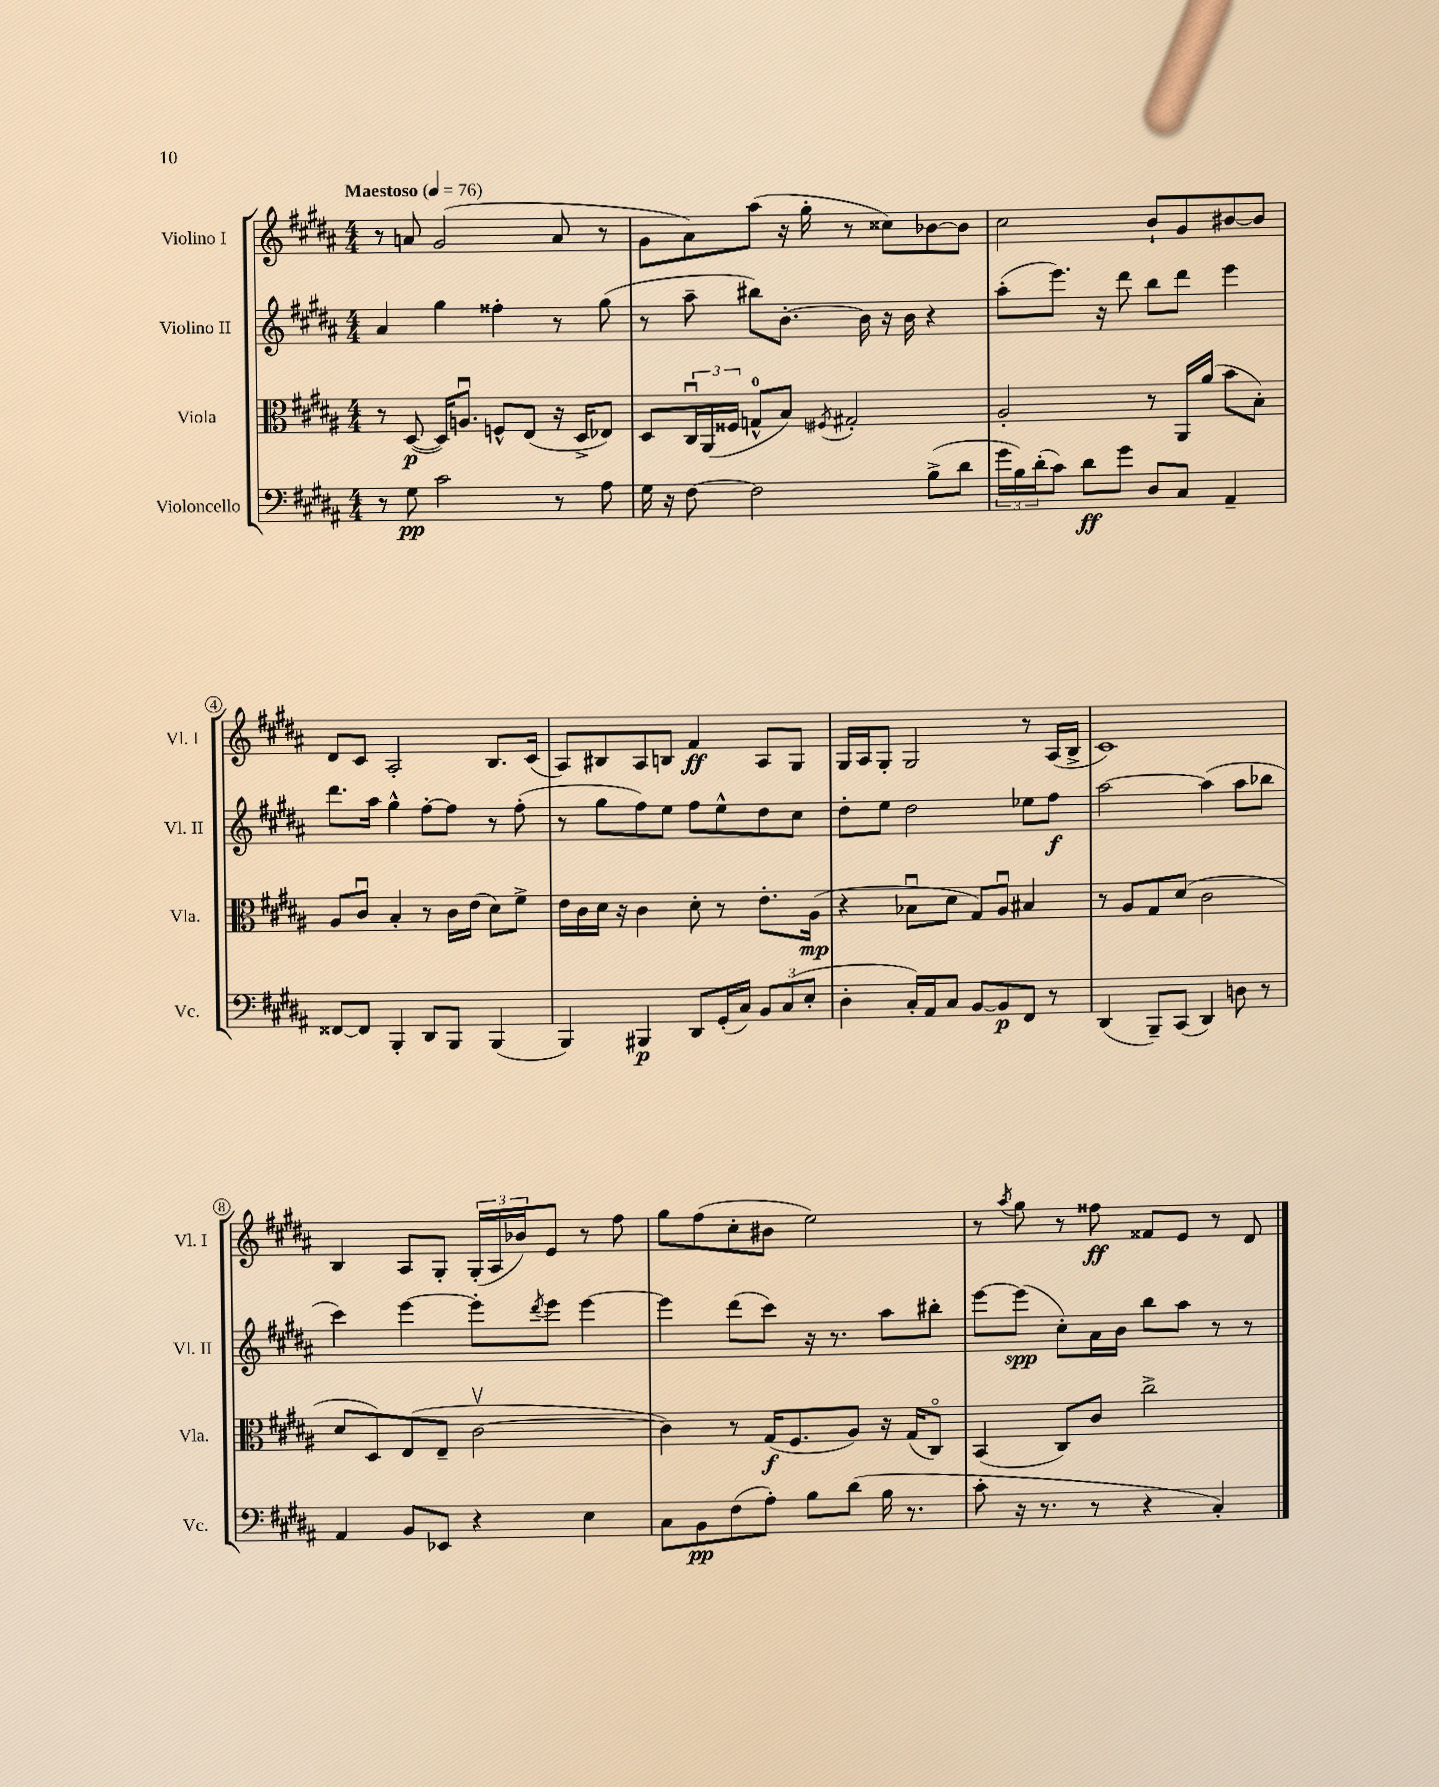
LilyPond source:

<<
\new StaffGroup <<
\new Staff = "s0" \with { instrumentName = "Violino I" shortInstrumentName = "Vl. I" } {
    \clef treble \key b \major \numericTimeSignature \time 4/4 \tempo "Maestoso" 4 = 76
    r8 a'8 gis'2( a'8 r8 |
    gis'8 ais'8) ais''8( r16 gis''16-. r8 cisis''8) bes'8~ bes'8 |
    cis''2 b'8-! gis'8 bis'8~ bis'8 |
    dis'8 cis'8 ais2-. b8. cis'16( |
    ais8) bis8 ais8 b8 fis'4\ff ais8 gis8 |
    gis16 ais16 gis8-. gis2 r8 ais16( b16-> |
    cis'1) |
    b4 ais8 gis8-. \tuplet 3/2 { gis16-.( ais16 bes'16) } e'8 r8 fis''8 |
    gis''8 fis''8( cis''8-. bis'8 e''2) |
    r8 \acciaccatura { ais''8 } gis''8 r8 fisis''8\ff fisis'8 e'8 r8 dis'8 \bar "|." |
}
\new Staff = "s1" \with { instrumentName = "Violino II" shortInstrumentName = "Vl. II" } {
    \clef treble \key b \major \numericTimeSignature \time 4/4
    ais'4 gis''4 fisis''4-. r8 gis''8( |
    r8 ais''8-- bis''8) b'8.~-. b'16 r16 b'16 r4 |
    ais''8-.( e'''8.) r16 dis'''8 b''8 dis'''8 e'''4 |
    dis'''8. ais''16 gis''4-^ fis''8~-. fis''8 r8 fis''8-.( |
    r8 gis''8 fis''8) e''8 fis''8 e''8-^ dis''8 cis''8 |
    dis''8-. e''8 dis''2 ees''8 fis''8\f |
    ais''2~ ais''4( ais''8 bes''8 |
    cis'''4) e'''4~ e'''8-. \acciaccatura { dis'''8 } e'''8 e'''4~ |
    e'''4 dis'''8( cis'''8) r16 r8. ais''8 bis''8-. |
    e'''8~ e'''8\spp( cis''8-.) ais'16 b'16 b''8 ais''8 r8 r8 \bar "|." |
}
\new Staff = "s2" \with { instrumentName = "Viola" shortInstrumentName = "Vla." } {
    \clef alto \key b \major \numericTimeSignature \time 4/4
    r8 dis8~\p( dis16) a8.\downbow f8-^ e8( r16 dis16-> ees8) |
    dis8 \tuplet 3/2 { cis16\downbow ais,16( fisis16 } g8-0-^ b8) \acciaccatura { fis8 } gis2-. |
    ais2-. r8 ais,16 ais'16( b'8 b8-.) |
    ais8 cis'8\downbow b4-. r8 cis'16 e'16( dis'8) fis'8-> |
    e'16 cis'16 dis'16 r16 cis'4 dis'8-. r8 e'8.-. ais16\mp( |
    r4 bes8\downbow dis'8 gis8) ais8\downbow bis4 |
    r8 ais8 gis8 dis'8( cis'2 |
    dis'8 dis8) e8( e8-- cis'2~\upbow |
    cis'4) r8 gis16\f( fis8. ais8) r16 gis16( cis8\flageolet) |
    b,4( cis8) cis'8 cis''2-> \bar "|." |
}
\new Staff = "s3" \with { instrumentName = "Violoncello" shortInstrumentName = "Vc." } {
    \clef bass \key b \major \numericTimeSignature \time 4/4
    r8 gis8\pp cis'2 r8 ais8 |
    gis16 r16 fis8~ fis2 b8->( dis'8 |
    \tuplet 3/2 { gis'16 b16) dis'16-.( } cis'8) dis'8\ff gis'8 dis8 cis8 ais,4-- |
    fisis,8~ fisis,8 b,,4-. dis,8 b,,8 b,,4( |
    b,,4) bis,,4\p dis,8 gis,16-.( cis16) \tuplet 3/2 { b,8 cis8( e8-. } |
    dis4-. cis16-.) ais,16 cis8 b,8~ b,8\p fis,8 r8 |
    dis,4( b,,8--) cis,8( dis,4) d8 r8 |
    ais,4 b,8 ees,8 r4 e4 |
    cis8 b,8\pp fis8( ais8-.) b8 dis'8( b16 r8. |
    cis'8-. r16 r8. r8 r4 cis4-.) \bar "|." |
}
>>
>>
\layout { \context { \Score \override BarNumber.stencil = #(make-stencil-circler 0.1 0.3 ly:text-interface::print) } }
